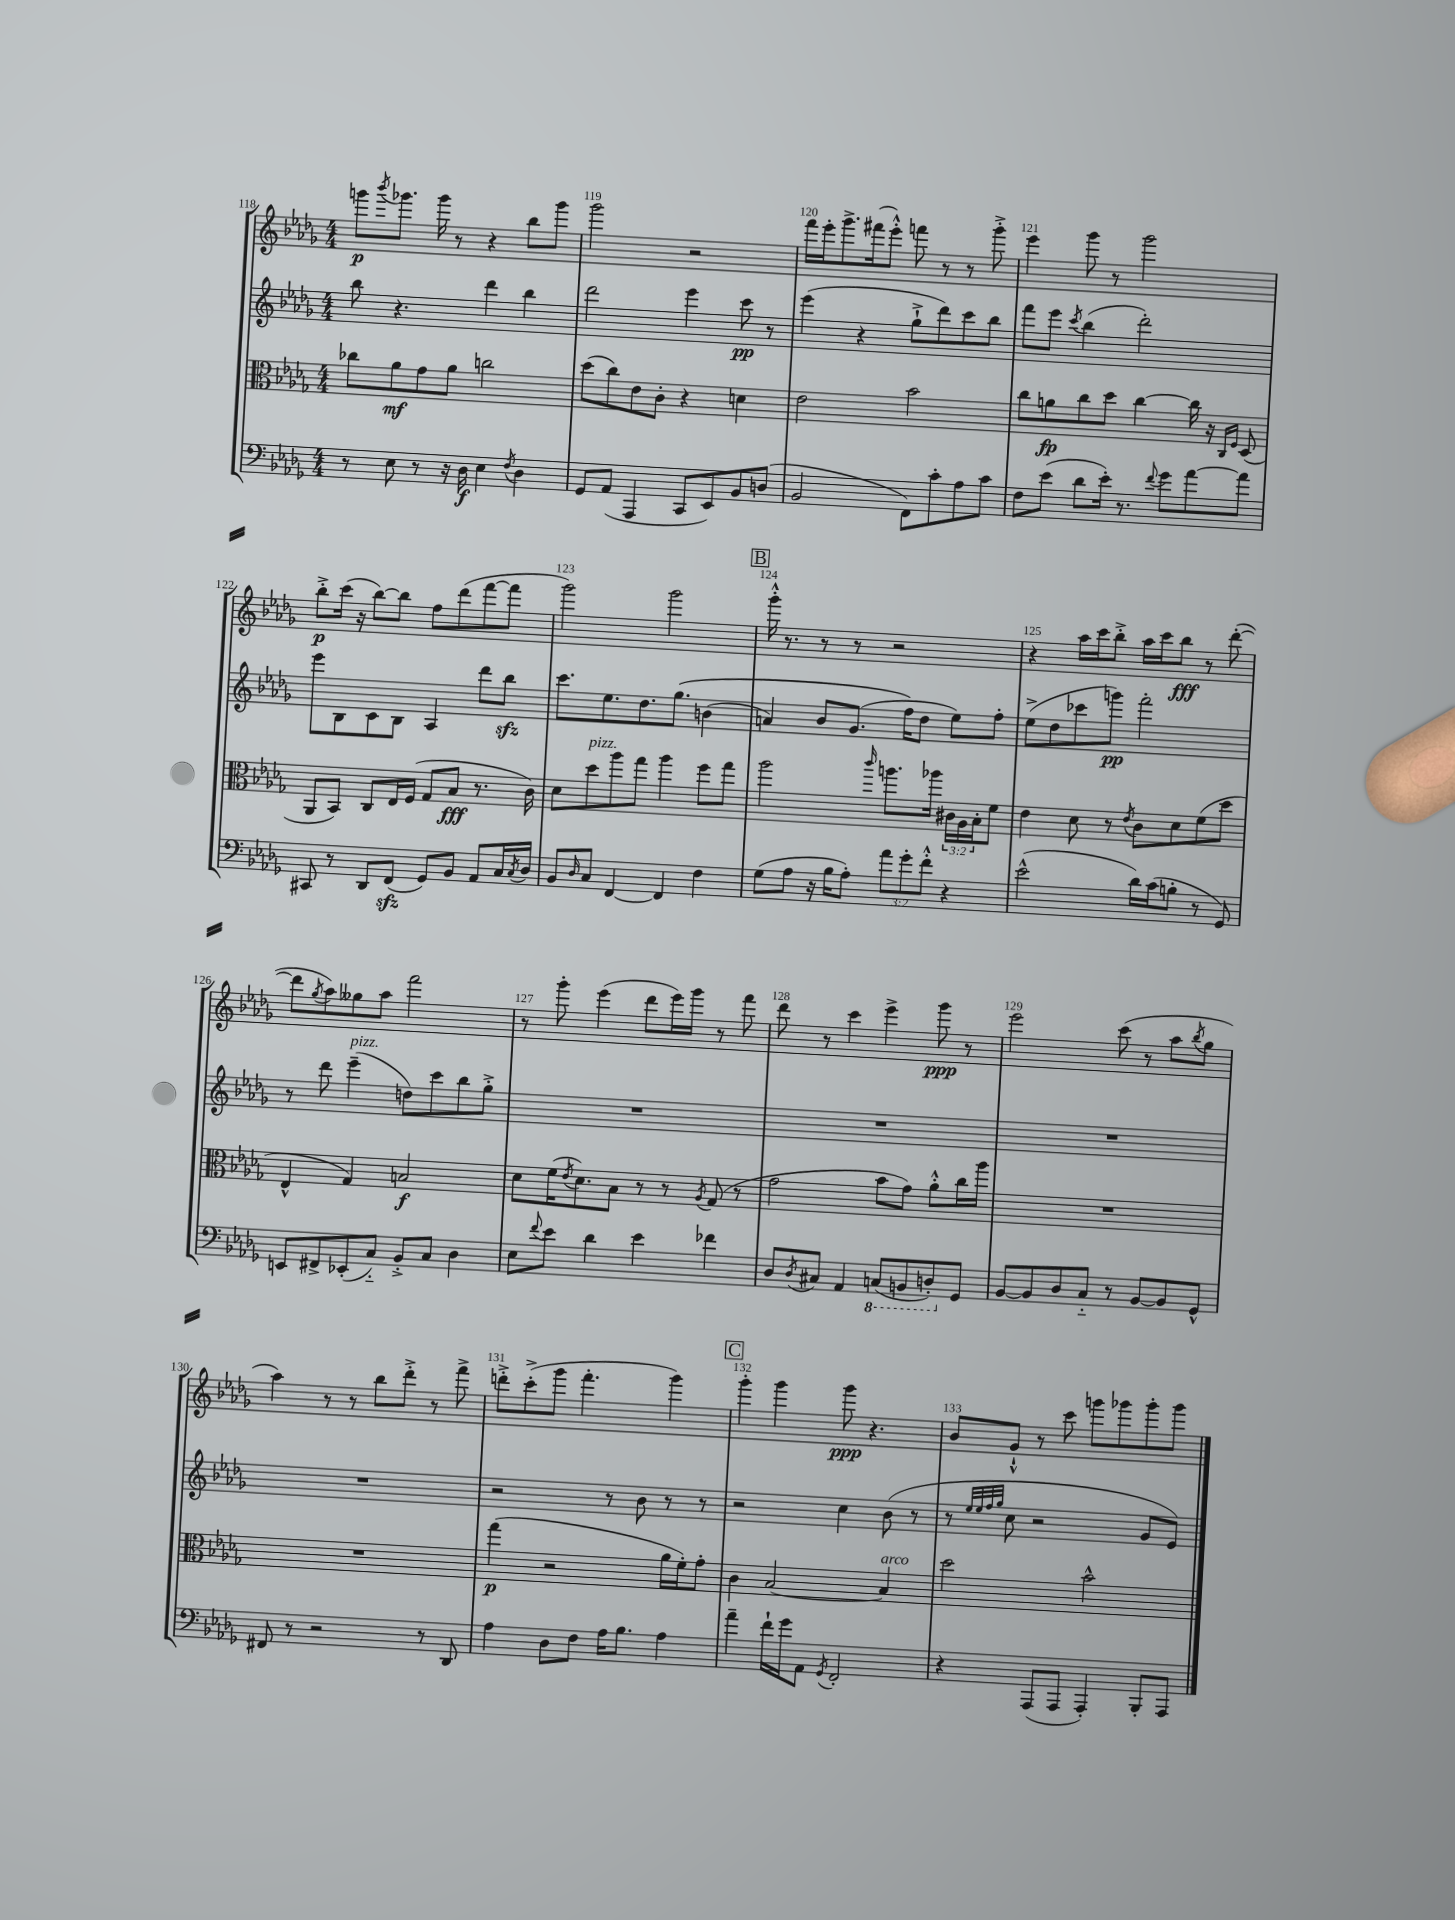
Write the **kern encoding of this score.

**kern	**kern	**kern	**kern
*staff4	*staff3	*staff2	*staff1
*clefF4	*clefC3	*clefG2	*clefG2
*k[b-e-a-d-g-]	*k[b-e-a-d-g-]	*k[b-e-a-d-g-]	*k[b-e-a-d-g-]
*M4/4	*M4/4	*M4/4	*M4/4
8r	8cc-	8bb-	8ggg
.	.	.	8qbbb-
8E-	8a-	4.r	8.ggg-
8r	8g-	.	.
.	.	.	16ggg-
16r	8a-	.	8r
16D-	.	.	.
4E-	2cc	4ddd-	4r
8qF	.	.	.
4D-	.	4bb-	8bb-
.	.	.	8ggg-
=	=	=	=
8GG-	(8dd-	2ddd-	2ggg-
(8AA-	8cc)	.	.
4AAA-	8e-	.	.
.	8c'	.	.
8CC	4r	4eee-	2r
8EE-)	.	.	.
8BB-	4d	8ccc	.
(8D	.	8r	.
=	=	=	=
2BB-	2e-	(4eee-	16fff
.	.	.	16eee-'
.	.	.	8.ggg-^
.	.	4r	.
.	.	.	(16fff#
.	.	.	8eee-'^^)
8FF)	2b-	8gg-`^	8fff
8c'	.	8ddd-)	8r
8A-	.	8ccc	8r
8c	.	8bb-	8ggg-'^
=	=	=	=
8F	8cc	8fff	4eee-
(8e-	8a	8eee-	.
.	.	8qccc	.
8d-	8cc	(4bb-	8ggg-
16e-')	8dd-	.	8r
8.r	.	.	.
.	[4cc	2ddd-')	2ggg-
8qqf	.	.	.
8g-	.	.	.
[8a-	16cc]	.	.
.	16r	.	.
.	16qqC	.	.
.	16qqF	.	.
8a-]	(8D-	.	.
=	=	=	=
8CC#	8AA-	8eee-	8bb-'^
8r	8BB-)	8B-	(16ccc
.	.	.	16r
8DD-	8C	8c	[8bb-)
(8FF	16E-	8B-	8bb-]
.	(16F	.	.
8GG-)	8G-	4A-	8ff
8BB-	8B-	.	(8ddd-
8AA-	8.r	8ddd-	[8fff
16C	.	8bb-	8fff]
8qC	.	.	.
16D-	16c)	.	.
=	=	=	=
8BB-	8d-	8.ccc	2ggg-)
16qqD-	.	.	.
8C	8dd-	.	.
.	.	8.ee-	.
[4FF	8aa-	.	.
.	8gg-	8.dd-	.
4FF]	4aa-	.	2ggg-
.	.	&(8.gg-	.
4F	8ff	(4b	.
.	8gg-	.	.
=	=	=	=
(8G-	2aa-	4a)	16ggg-'^^
.	.	.	8.r
8A-	.	.	.
16r	.	8b-	8r
16B-	.	.	.
8A-')	.	(8.g-	8r
.	16qqccc	.	.
12a-	8.aa	.	2r
.	.	16ff&)	.
12g-'	.	.	.
.	.	8dd-	.
12f'^^	.	.	.
.	16aa-	.	.
4r	24c#	8ee-)	.
.	24A-	.	.
.	24B-'	.	.
.	8f	8ff'	.
=	=	=	=
(2e-^^	4e-	(8ee-^	4r
.	.	8dd-	.
.	8d-	8ccc-	16aa-
.	.	.	16ccc
.	8r	8ggg)	8bb-'^
.	8qe-	.	.
16d-)	8c	2fff'	16aa-
(16c	.	.	16ccc
8B'	8d-	.	8bb-
8r	(8f	.	8r
8GG-)	8dd-	.	([8ddd-'
=	=	=	=
8EE	4E-^^	8r	8ddd-]
.	.	.	8qgg-
8FF#^	.	8ddd-	8aa-)
(8EE-'	4G-)	(4eee-~	8gg--
8C'~)	.	.	8aa-
8BB-'^	2B	8dd)	2fff
8C	.	8ccc	.
4D-	.	8bb-	.
.	.	8gg-'^	.
=	=	=	=
8E-	8d-	1r	8r
8qqf	.	.	.
8e-	(16f	.	8ggg-'
.	8qe-	.	.
.	8.d-)	.	.
4d-	.	.	(4eee-
.	8B-	.	.
4e-	8r	.	8ddd-
.	8r	.	16eee-)
.	.	.	16ggg-
.	8qA-	.	.
4f-	(8G-	.	8r
.	8r	.	8fff
=	=	=	=
8D-	2g-	1r	8ddd-
8qD-	.	.	.
8C#	.	.	8r
4AA-	.	.	4ccc
(8CC	8b-	.	4eee-^
8BBB	8g-)	.	.
8DD')	8a-'^^	.	8ggg-
8GG-	16cc	.	8r
.	16aa-	.	.
=	=	=	=
[8BB-	1r	1r	2eee-
8BB-]	.	.	.
8D-	.	.	.
8C'~	.	.	.
8r	.	.	(8ccc
[8BB-	.	.	8r
8BB-]	.	.	8aa-
.	.	.	8qbb-
8GG-^^	.	.	8gg-
=	=	=	=
8FF#	1r	1r	4aa-)
8r	.	.	.
2r	.	.	8r
.	.	.	8r
.	.	.	8bb-
.	.	.	8ddd-'^
8r	.	.	8r
8DD-	.	.	8fff^
=	=	=	=
4A-	(4gg-	2r	8ddd'^
.	.	.	(8ccc'^
8D-	2r	.	8ggg-
8F	.	.	4.fff'
16A-	.	8r	.
8.B-	.	.	.
.	.	8b-	.
4A-	16a-	8r	4ggg-)
.	16f')	.	.
.	8g-'	8r	.
=	=	=	=
4a-~	4c	2r	4ggg-'
16f`	[2B-	.	4ggg-
16g-	.	.	.
8AA-	.	.	.
8qGG-	.	.	.
2FF'	.	4cc	8ggg-
.	.	.	4.r
.	4B-]	(8b-	.
.	.	8r	.
=	=	=	=
4r	2dd-	8r	8b-
.	.	32qqee-	.
.	.	32qqee-	.
.	.	32qqff	.
.	.	32qqgg-	.
.	.	8cc	8g-`^^
(8AAA-	.	2r	8r
8AAA-	.	.	8ccc
4AAA-')	2b-^^	.	8ggg
.	.	.	8ggg-
8BBB-'	.	8g-	8ggg-'
8AAA-	.	8e-)	8ggg-
==	==	==	==
*-	*-	*-	*-
